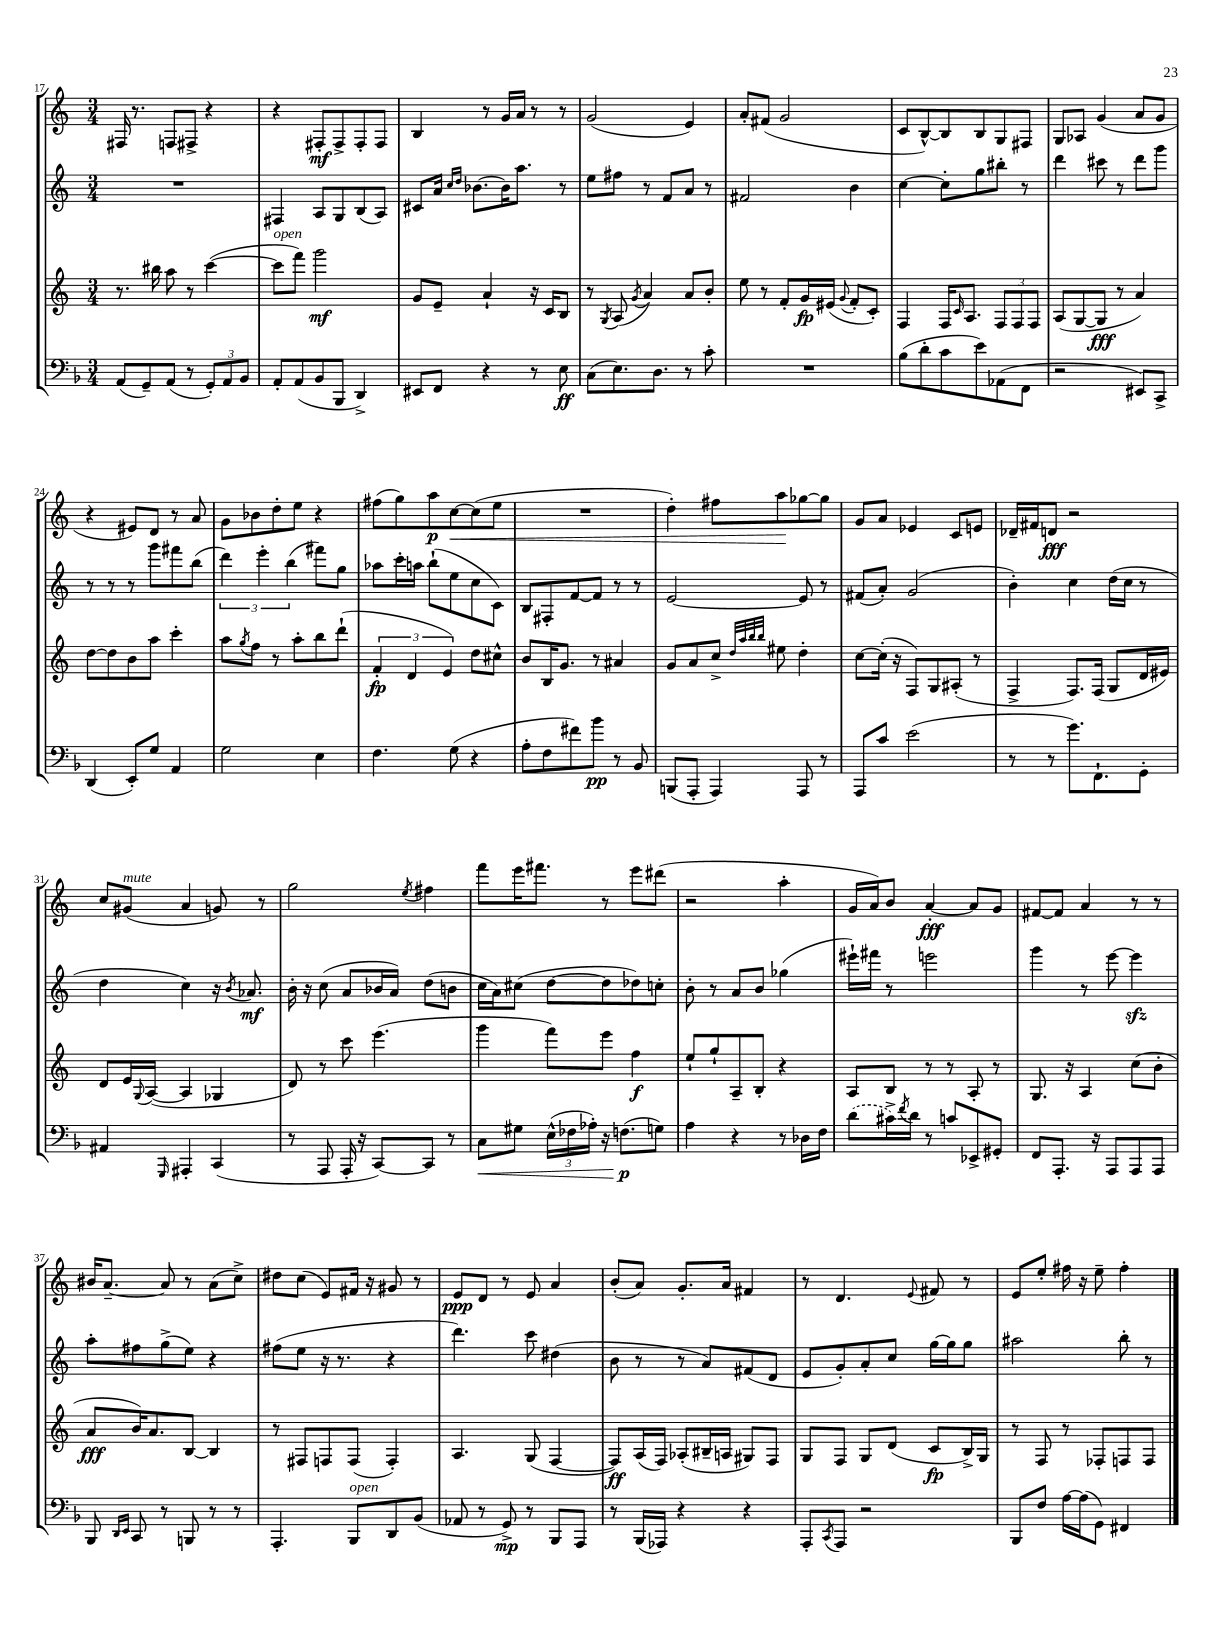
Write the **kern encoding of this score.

**kern	**dynam	**kern	**dynam	**kern	**dynam	**kern	**dynam
*part4	*part4	*part3	*part3	*part2	*part2	*part1	*part1
*staff4	*staff4	*staff3	*staff3	*staff2	*staff2	*staff1	*staff1
*clefF4	*	*clefG2	*	*clefG2	*	*clefG2	*
*k[b-]	*	*k[]	*	*k[]	*	*k[]	*
*M3/4	*	*M3/4	*	*M3/4	*	*M3/4	*
=17	=17	=17	=17	=17	=17	=17	=17
(8AA/L	.	8.r	.	2.r	.	16F#X/	.
.	.	.	.	.	.	8.r	.
8GG~/)	.	.	.	.	.	.	.
.	.	16bb#X\	.	.	.	.	.
(8AA/J	.	8aa\	.	.	.	8Fn/L	.
8r	.	8r	.	.	.	8F#X^/J	.
12GG'/L)	.	([4ccc\	.	.	.	4r	.
12AA/	.	.	.	.	.	.	.
12BB-/J	.	.	.	.	.	.	.
=18	=18	=18	=18	=18	=18	=18	=18
!	!	!LO:TX:a:i:t=open	!	!	!	!	!
8AA'/L	.	8ccc\L]	.	4F#X/	.	4r	.
(8AA/	.	8fff\J)	.	.	.	.	.
8BB-/	.	2ggg\	mf	8A/L	.	8F#X'/L	mf
8BBB-/J	.	.	.	8G/	.	8F#^/	.
4DD^/)	.	.	.	(8B/	.	8F#'/	.
.	.	.	.	8A/J)	.	8F#/J	.
=19	=19	=19	=19	=19	=19	=19	=19
8EE#X/L	.	8g/L	.	8c#X/L	.	4B/	.
8FF/J	.	8e~/J	.	16a/Jk	.	.	.
.	.	.	.	16qqcc/LL	.	.	.
.	.	.	.	16qqdd/JJ	.	.	.
.	.	.	.	[8.b-X\L	.	.	.
4r	.	4a`/	.	.	.	8r	.
.	.	.	.	16b-\K]	.	16g/LL	.
.	.	.	.	8.aa\J	.	16a/JJ	.
8r	.	16r	.	.	.	8r	.
.	.	16c/KL	.	.	.	.	.
8E\	ff	8B/J	.	8r	.	8r	.
=20	=20	=20	=20	=20	=20	=20	=20
(8C\L	.	8r	.	8ee\L	.	(2g/	.
.	.	8qG/	.	.	.	.	.
8.E\)	.	(8A/	.	8ff#X\J	.	.	.
.	.	8qg/	.	.	.	.	.
.	.	4a/)	.	8r	.	.	.
8.D\J	.	.	.	.	.	.	.
.	.	.	.	8f/L	.	.	.
8r	.	8a/L	.	8a/J	.	4e/)	.
8c'\	.	8b'/J	.	8r	.	.	.
=21	=21	=21	=21	=21	=21	=21	=21
2.r	.	8ee\	.	2f#X/	.	8a'/L	.
.	.	8r	.	.	.	(8f#X/J	.
.	.	8f'/L	.	.	.	2g/	.
.	.	16g/L	fp	.	.	.	.
.	.	(16e#X/JJ	.	.	.	.	.
.	.	8qqg/	.	.	.	.	.
.	.	8f'/L	.	4b\	.	.	.
.	.	8c'/J)	.	.	.	.	.
=22	=22	=22	=22	=22	=22	=22	=22
(8B-\L	.	4F/	.	[4cc\	.	8c/L	.
8d'\	.	.	.	.	.	[8B^^/)	.
8c\	.	16F/KL	.	8cc'\L]	.	8B/]	.
.	.	16qqc/	.	.	.	.	.
.	.	8.A/J	.	.	.	.	.
8e\)	.	.	.	8gg\	.	8B/	.
(8AA-X\	.	12F/L	.	8bb#X'\J	.	8G/	.
.	.	12F/	.	.	.	.	.
8FF\J	.	.	.	8r	.	8F#X/J	.
.	.	12F/J	.	.	.	.	.
=23	=23	=23	=23	=23	=23	=23	=23
2r	.	(8A/L	.	4ddd\	.	8G/L	.
.	.	[8G/	.	.	.	8A-X/J	.
.	.	8G/J]	fff	8ccc#X\	.	(4g/	.
.	.	8r	.	8r	.	.	.
8EE#X/L)	.	4a/)	.	8ddd\L	.	8a/L	.
8CC^/J	.	.	.	8ggg\J	.	8g/J	.
!!LO:LB:g=z
=24	=24	=24	=24	=24	=24	=24	=24
(4DD/	.	[8dd\L	.	8r	.	4r	.
.	.	8dd\]	.	8r	.	.	.
8EE'/L)	.	8b\	.	8r	.	8e#X/L)	.
8G/J	.	8aa\J	.	8ggg\L	.	8d/J	.
4AA/	.	4ccc'\	.	8fff#X\	.	8r	.
.	.	.	.	(8bb\J	.	8a/	.
=25	=25	=25	=25	=25	=25	=25	=25
2G\	.	8aa\L	.	6ddd\)	.	8g\L	.
.	.	8qgg/	.	.	.	.	.
.	.	8ff\J	.	.	.	8b-X\	.
.	.	.	.	6eee'\	.	.	.
.	.	8r	.	.	.	8dd'\	.
.	.	.	.	(6bb\	.	.	.
.	.	8aa'\L	.	.	.	8ee\J	.
4E\	.	8bb\	.	8fff#X\L)	.	4r	.
.	.	(8ddd`\J	.	8gg\J	.	.	.
=26	=26	=26	=26	=26	=26	=26	=26
4.F\	.	6f'/	fp	8aa-X\L	.	(8ff#X\L	.
.	.	.	.	16ccc'\L	.	8gg\)	.
.	.	6d/	.	.	.	.	.
.	.	.	.	16aan\JJ	.	.	.
.	.	.	.	(8bb`\L	.	8aa\	p
.	.	6e/)	.	.	.	.	.
!	!	!	!	!	!	!	!LO:HP:b
(8G\	.	.	.	8ee\	.	[8cc\	<
4r	.	8dd\L	.	8cc\	.	(8cc\]	.
.	.	8cc#X^^\J	.	8c\J)	.	8ee\J	.
=27	=27	=27	=27	=27	=27	=27	=27
8A'\L	.	8b/L	.	8B/L	.	2.r	.
8F\	.	16B/K	.	8F#X'/	.	.	.
.	.	8.g/J	.	.	.	.	.
8f#X\)	.	.	.	[8f/	.	.	.
8b-\J	pp	8r	.	8f/J]	.	.	.
8r	.	4a#X/	.	8r	.	.	.
8BB-/	.	.	.	8r	.	.	.
=28	=28	=28	=28	=28	=28	=28	=28
(8BBBn/L	.	8g/L	.	[2e/	.	4dd'\)	.
8AAA'/J	.	8a/	.	.	.	.	.
4AAA/)	.	8cc^/J	.	.	.	8ff#X\L	.
.	.	32qqdd/LLL	.	.	.	.	.
.	.	32qqaa/	.	.	.	.	.
.	.	32qqbb/	.	.	.	.	.
.	.	32qqbb/JJJ	.	.	.	.	.
.	.	8ee#X\	.	.	.	8aa\	.
8AAA/	.	4dd'\	.	8e/]	.	[8gg-X\	[
8r	.	.	.	8r	.	8gg-\J]	.
=29	=29	=29	=29	=29	=29	=29	=29
8AAA/L	.	[8cc\L	.	(8f#X/L	.	8g/L	.
8c/J	.	(16cc'\Jk]	.	8a'/J)	.	8a/J	.
.	.	16r	.	.	.	.	.
(2e\	.	8F/L)	.	(2g/	.	4e-X/	.
.	.	8G/	.	.	.	.	.
.	.	(8A#X'/J	.	.	.	8c/L	.
.	.	8r	.	.	.	8en/J	.
=30	=30	=30	=30	=30	=30	=30	=30
8r	.	4F^/	.	4b'\)	.	16d-X~/LL	.
.	.	.	.	.	.	16f#X/J	.
8r	.	.	.	.	.	8dn/J	fff
8.g\L)	.	8.F/L)	.	4cc\	.	2r	.
8.FF`\	.	(16F/Jk	.	.	.	.	.
.	.	8G/L	.	(16dd\LL	.	.	.
.	.	.	.	16cc\JJ	.	.	.
8GG'\J	.	16d/L	.	8r	.	.	.
.	.	16e#X/JJ)	.	.	.	.	.
!!LO:LB:g=z
=31	=31	=31	=31	=31	=31	=31	=31
4AA#X/	.	8d/L	.	4dd\	.	8cc/L	.
!	!	!	!	!	!	!LO:TX:a:i:t=mute	!
.	.	16e/L	.	.	.	(8g#X/J	.
.	.	8qqG/	.	.	.	.	.
.	.	([16A/JJ	.	.	.	.	.
16qqGGG/	.	.	.	.	.	.	.
4AAA#X'/	.	4A/]	.	4cc\)	.	4a/	.
(4CC/	.	4G-X/	.	16r	.	8gn/)	.
.	.	.	.	8qb/	.	.	.
.	.	.	.	8.a-X/	mf	.	.
.	.	.	.	.	.	8r	.
=32	=32	=32	=32	=32	=32	=32	=32
8r	.	8d/)	.	16b'\	.	2gg\	.
.	.	.	.	16r	.	.	.
8AAA/	.	8r	.	(8cc\	.	.	.
16AAA'/	.	8ccc\	.	8a/L	.	.	.
16r	.	.	.	.	.	.	.
[8CC/L)	.	(4.eee\	.	16b-X/L	.	.	.
.	.	.	.	16a/JJ)	.	.	.
.	.	.	.	.	.	8qee/	.
8CC/J]	.	.	.	(8dd\L	.	4ff#X\	.
8r	.	.	.	8bn\J	.	.	.
=33	=33	=33	=33	=33	=33	=33	=33
!	!LO:HP:b	!	!	!	!	!	!
8C\L	<	4ggg\	.	16cc\LL	.	8fff\L	.
.	.	.	.	16a\J)	.	.	.
8G#X\J	.	.	.	(8cc#X\J	.	16eee\K	.
.	.	.	.	.	.	8.fff#X\J	.
(24E^^\LL	.	8fff\L)	.	[8dd\L	.	.	.
24F-X\	.	.	.	.	.	.	.
24A-X'\JJ)	.	.	.	.	.	.	.
16r	.	8eee\J	.	8dd\]	.	8r	.
(8.Fn\L	p	.	.	.	.	.	.
.	.	4ff\	f	8dd-X\)	.	8eee\L	.
8Gn\J)	[	.	.	8ccn'\J	.	(8ddd#X\J	.
=34	=34	=34	=34	=34	=34	=34	=34
4A\	.	8ee`/L	.	8b'\	.	2r	.
.	.	8gg`/	.	8r	.	.	.
4r	.	8A~/	.	8a/L	.	.	.
.	.	8B'/J	.	8b/J	.	.	.
8r	.	4r	.	(4gg-X\	.	4aa'\	.
16D-X\LL	.	.	.	.	.	.	.
16F\JJ	.	.	.	.	.	.	.
=35	=35	=35	=35	=35	=35	=35	=35
(8d\L	.	8A/L	.	16eee#X`\LL)	.	16g/LL	.
.	.	.	.	16fff#X\JJ	.	16a/J)	.
16c#X^\L)	.	8B/J	.	8r	.	8b/J	.
8qf/	.	.	.	.	.	.	.
16d\JJ	.	.	.	.	.	.	.
8r	.	8r	.	2eeen\	.	[4a'/	fff
8cn/L	.	8r	.	.	.	.	.
8EE-X^/	.	8A'/	.	.	.	8a/L]	.
8GG#X'/J	.	8r	.	.	.	8g/J	.
=36	=36	=36	=36	=36	=36	=36	=36
8FF/L	.	8.G/	.	4ggg\	.	[8f#X/L	.
8.AAA'/J	.	.	.	.	.	8f#/J]	.
.	.	16r	.	.	.	.	.
.	.	4A/	.	8r	.	4a/	.
16r	.	.	.	.	.	.	.
8AAA/L	.	.	.	[8eee\	.	.	.
8AAA/	.	(8cc\L	.	4eeezz\]	.	8r	.
8AAA/J	.	8b'\J	.	.	.	8r	.
!!LO:LB:g=z
=37	=37	=37	=37	=37	=37	=37	=37
8BBB-/	.	8a/L	fff	8aa'\L	.	16b#X/KL	.
.	.	.	.	.	.	[8.a~/J	.
16qqDD/LL	.	.	.	.	.	.	.
16qqEE/JJ	.	.	.	.	.	.	.
8CC/	.	16b/K)	.	8ff#X\	.	.	.
.	.	8.a/	.	.	.	.	.
8r	.	.	.	(8gg^\	.	8a/]	.
8BBBn/	.	[8B/J	.	8ee\J)	.	8r	.
8r	.	4B/]	.	4r	.	(8a\L	.
8r	.	.	.	.	.	8cc^\J)	.
=38	=38	=38	=38	=38	=38	=38	=38
4.AAA'/	.	8r	.	(8ff#X\L	.	8dd#X\L	.
.	.	8F#X/L	.	8ee\J	.	(8cc\J	.
.	.	8Fn/	.	16r	.	8e/L)	.
.	.	.	.	8.r	.	.	.
!LO:TX:a:i:t=open	!	!	!	!	!	!	!
8BBB-/L	.	(8F/J	.	.	.	16f#X/Jk	.
.	.	.	.	.	.	16r	.
8DD/	.	4F'/)	.	4r	.	8g#X/	.
(8BB-/J	.	.	.	.	.	8r	.
=39	=39	=39	=39	=39	=39	=39	=39
8AA-X/	.	4.A/	.	4.ddd\)	.	8e/L	ppp
8r	.	.	.	.	.	8d/J	.
8GG^/)	mp	.	.	.	.	8r	.
8r	.	(8G/	.	8ccc\	.	8e/	.
8BBB-/L	.	[4F/	.	(4dd#X\	.	4a/	.
8AAA/J	.	.	.	.	.	.	.
=40	=40	=40	=40	=40	=40	=40	=40
8r	.	8F/L])	ff	8b\	.	(8b'/L	.
(16BBB-/LL	.	(16A/L	.	8r	.	8a/J)	.
16AAA-X/JJ)	.	16F/JJ)	.	.	.	.	.
4r	.	(8A-X'/L	.	8r	.	8.g'/L	.
.	.	16B#X~/L	.	8a/L)	.	.	.
.	.	16An/JJ	.	.	.	16a/Jk	.
4r	.	8G#X/L)	.	(8f#X/	.	4f#X/	.
.	.	8F/J	.	8d/J	.	.	.
=41	=41	=41	=41	=41	=41	=41	=41
8AAA'/L	.	8G/L	.	8e/L	.	8r	.
8qCC/	.	.	.	.	.	.	.
8AAA/J	.	8F/J	.	8g'/)	.	4.d/	.
2r	.	8G/L	.	8a'/	.	.	.
.	.	(8d/J	.	8cc/J	.	.	.
.	.	.	.	.	.	8qqe/	.
.	.	8c/L	fp	[16gg\LL	.	8f#X/	.
.	.	.	.	16gg\J]	.	.	.
.	.	16B^/L)	.	8gg\J	.	8r	.
.	.	16G/JJ	.	.	.	.	.
=42	=42	=42	=42	=42	=42	=42	=42
8BBB-/L	.	8r	.	2aa#X\	.	8e/L	.
8F/J	.	8F/	.	.	.	8ee'/J	.
[16A\LL	.	8r	.	.	.	16ff#X\	.
(16A\J]	.	.	.	.	.	16r	.
8GG\J)	.	8F-X'/L	.	.	.	8ee~\	.
4FF#X/	.	8Fn/	.	8bb'\	.	4ff#'\	.
.	.	8F/J	.	8r	.	.	.
==	==	==	==	==	==	==	==
*-	*-	*-	*-	*-	*-	*-	*-
